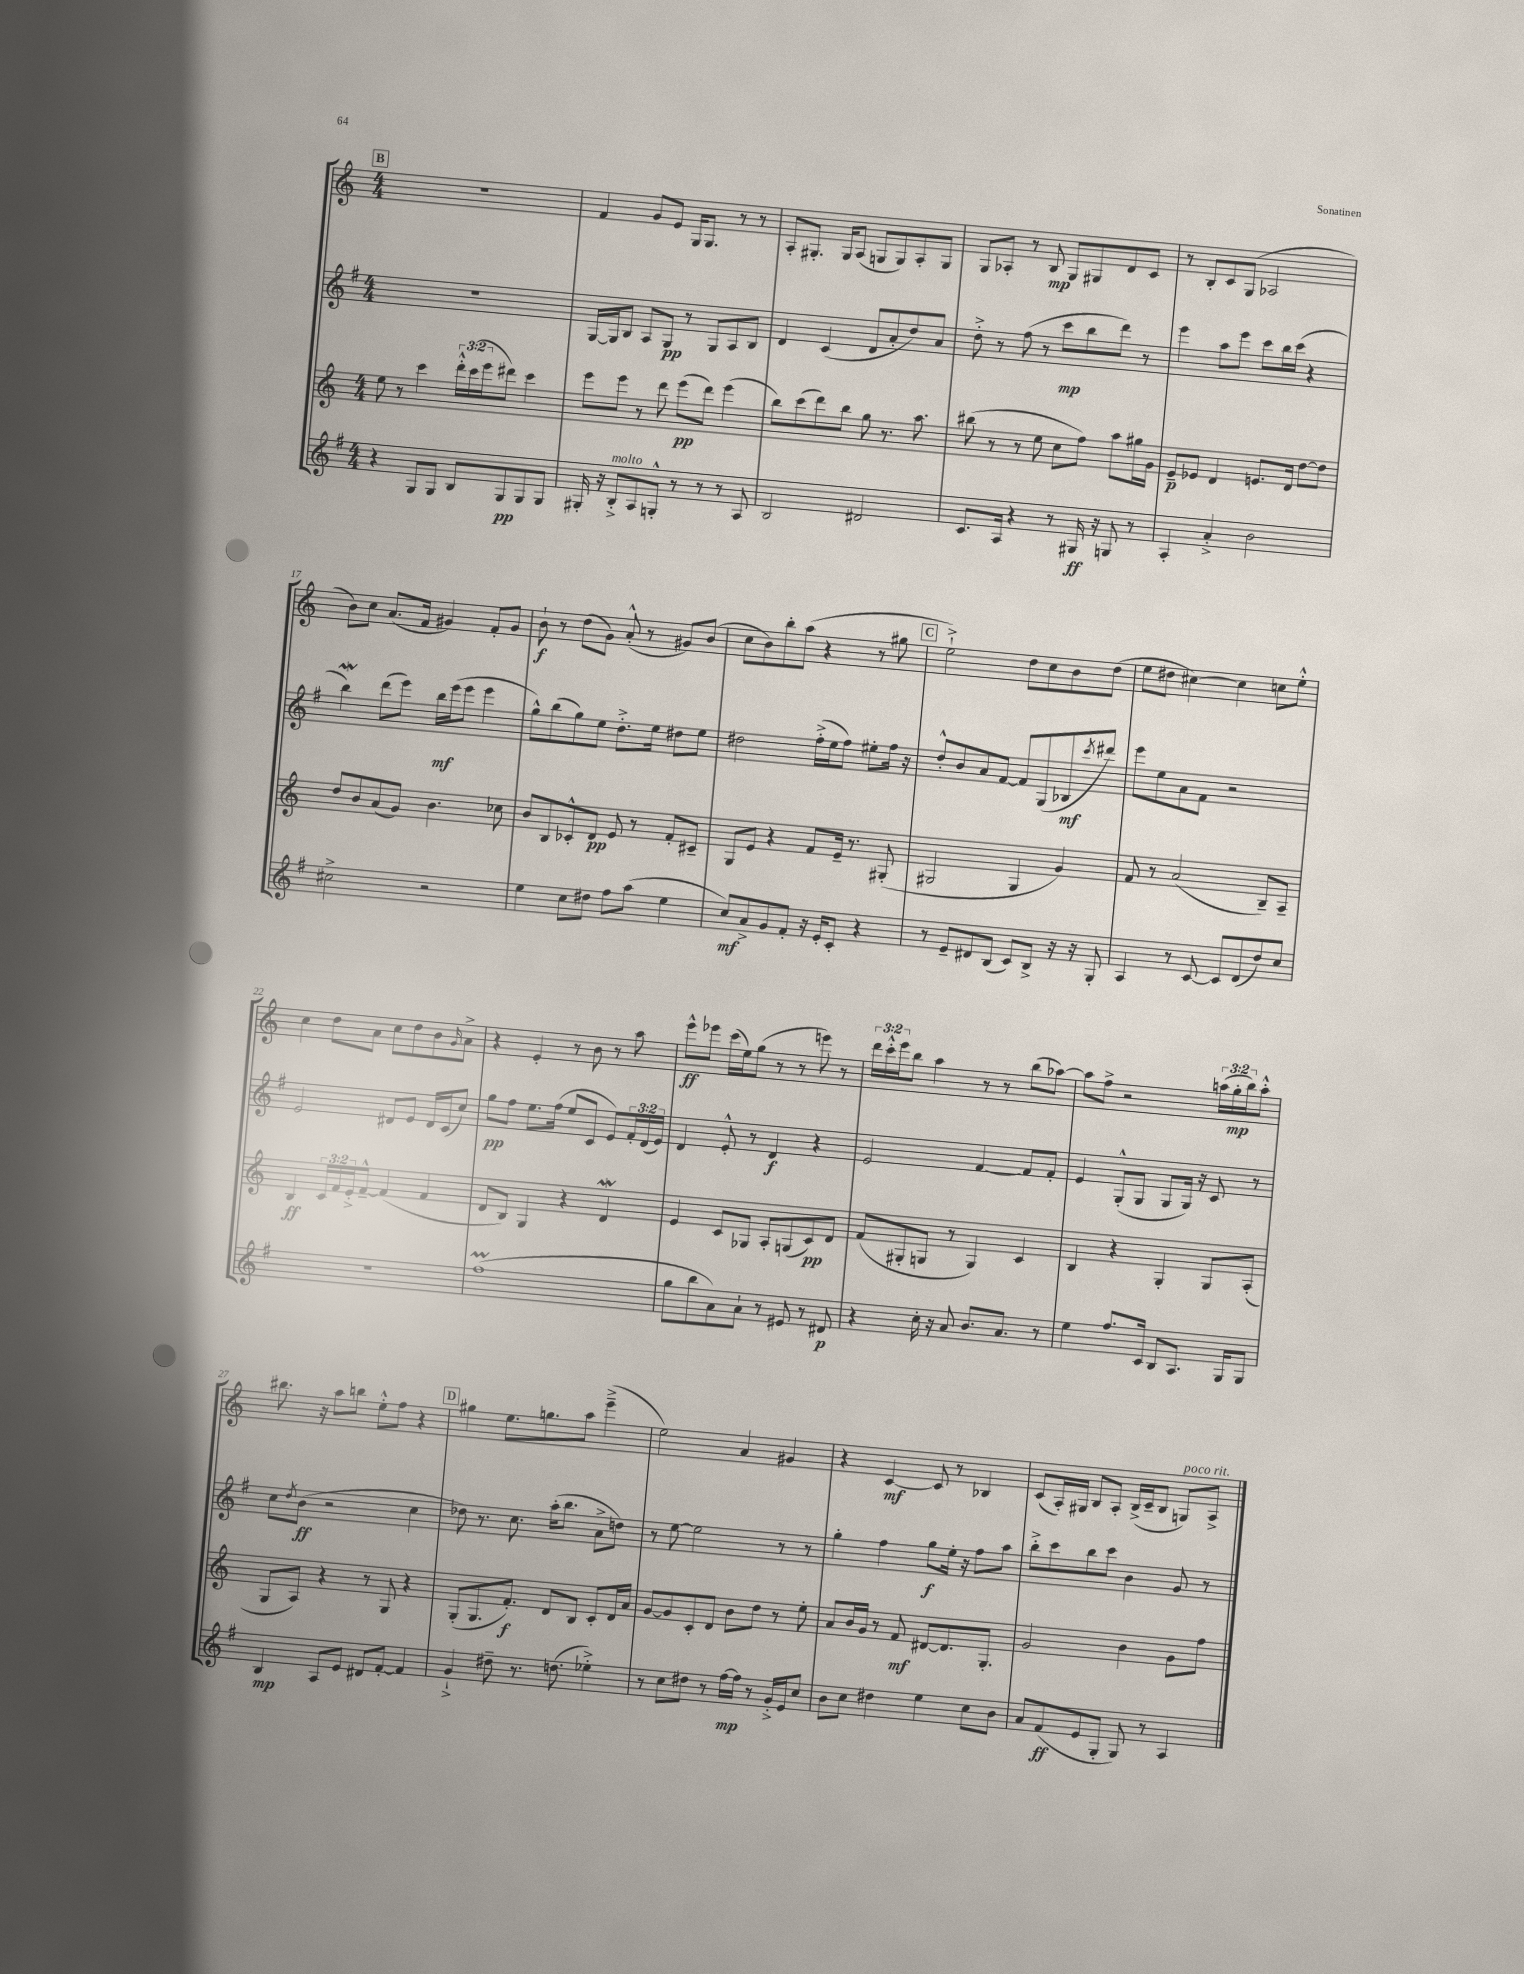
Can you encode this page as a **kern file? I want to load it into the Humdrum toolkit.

**kern	**kern	**kern	**kern
*staff4	*staff3	*staff2	*staff1
*clefG2	*clefG2	*clefG2	*clefG2
*k[f#]	*k[]	*k[f#]	*k[]
*M4/4	*M4/4	*M4/4	*M4/4
4r	8ee	1r	1r
.	8r	.	.
8G	4ccc	.	.
8G	.	.	.
8B	24ddd'^^	.	.
.	(24ccc	.	.
.	24eee	.	.
8G	8ddd#)	.	.
8G	4ccc	.	.
8G	.	.	.
=	=	=	=
16G#'	8eee	[16G	4f
16r	.	16G]	.
8B'^	8eee	8B	.
8A	8r	8A	8g
8G'^^	8ddd	8G	8e
8r	(8eee	8r	16G
.	.	.	8.G
8r	8ddd)	8G	.
8r	(4eee	8A	8r
8A	.	8B	8r
=	=	=	=
2B	8bb)	4d	8A'
.	(8ccc	.	8.G#'
.	8ddd)	(4c	.
.	.	.	16G#
.	8bb	.	(8A
2d#	8gg	8d	8G
.	8.r	8a'	8G)
.	.	8dd)	8A'
.	8.aa	.	.
.	.	8a	8G
=	=	=	=
8.c	(8bb#	8dd'^	8G
.	8r	8r	8A-'
16A	.	.	.
4r	8r	(8ff#	8r
.	8ee	8r	8B
8r	8cc	8ccc	8G
16G#	8ff)	8bb	8G#
16r	.	.	.
8G	8aa	8ddd)	8d
8r	16gg#	8r	8c
.	16g	.	.
=	=	=	=
4A'	8e~	4eee	8r
.	8e-	.	8B'
4a'^	4d	8aa	8c
.	.	8eee	(8G
2b	8.e	8ccc	2A-
.	.	16bb	.
.	16d	(16ccc	.
.	[8dd	4r	.
.	8dd]	.	.
=	=	=	=
2cc#^	8dd	4bb)	8b)
.	8b	.	8cc
.	(8a	(8ddd	(8.a
.	8g)	8eee)	.
.	.	.	16f
2r	4.b	16bb	4g#)
.	.	(16eee	.
.	.	8eee	.
.	.	4eee	8f'
.	8cc-	.	8g#
=	=	=	=
4ee	8b	8gg^^)	8b`
.	8B	(8bb	8r
8cc	8c-'^^	8gg)	(8dd
8dd#	8d	8ee	8g)
8ff#	8e	8.dd'^	(8a'^^
(8aa	8r	.	8r
.	.	16ee	.
4ee	8f'	8dd#	8g#)
.	8c#~	8ee	(8b
=	=	=	=
8cc)	8G	2dd#	8cc
8a^	8e	.	8b)
8g	4r	.	8bb'
8f#'	.	.	(8aa
16r	8f	(16ff#'^	4r
16e'	.	16ee	.
8c'	16e~	8ff#)	.
.	8.r	.	.
4r	.	8ee#'	8r
.	(8G#'	16ff#	8gg#
.	.	16r	.
=	=	=	=
8r	2G#	8dd'^^	2ee`^)
8e~	.	8b	.
8d#	.	8a	.
(8B	.	[8f#	.
8c)	4G#	8f#]	8dd
8B^	.	(8G	8cc
16r	4g)	8B-	8b
16r	.	.	.
.	.	8qccc	.
8G'	.	8ddd#)	(8dd
=	=	=	=
4A	8f	8eee	8ee
.	8r	8ee	8dd#
8r	(2a	8a	[4cc#)
[8c	.	8f#	.
8c]	.	2r	4cc#]
(8d	.	.	.
8dd)	8B~)	.	8cc
8cc	8A~	.	8ee'^^
=	=	=	=
1r	4B	2e	4cc
.	24c	.	8dd
.	24f	.	.
.	24e'^	.	.
.	[8f~^^	.	8a
.	(4f]	8d#	8cc
.	.	8e	8dd
.	4f	16d#	8b
.	.	(16c	.
.	.	.	16qqg
.	.	8cc)	8a^
=	=	=	=
(1ff#	8d	8gg	4r
.	8B)	8ff#	.
.	4G	8.ee	4e'
.	.	(16ff#	.
.	4r	8ee	8r
.	.	8c	8b
.	4d	8e)	8r
.	.	24f#'	8aa
.	.	(24d	.
.	.	24e)	.
=	=	=	=
8gg	4e	4d	8eee^^
8bb	.	.	8eee-
8a)	8c	8e'^^	(16ccc
.	.	.	16ee)
8a`	8G-	8r	(8gg
8r	8A'	4d	8r
8e#	(8G	.	8r
8r	8c)	4r	8eee)
8d#	8d	.	8r
=	=	=	=
4r	(8f	2e	24ddd
.	.	.	24ccc'^^
.	.	.	24eee
.	8G#'	.	8bb
16cc'	8G	.	4aa
16r	.	.	.
8a	8r	.	.
8.b	4G)	[4f#	8r
.	.	.	8r
8.a	.	.	.
.	4c	8f#]	(8bb
8r	.	8f#'	[8aa-)
=	=	=	=
4ee	4B	4e	8aa-]
.	.	.	8ff^
8.ff#	4r	(8G'^^	2r
.	.	8G	.
16c	.	.	.
8B	4G'	8G	.
8.A	.	16G)	.
.	.	16r	.
.	8G	8c	(24aa
.	.	.	24gg'
16G	.	.	.
.	.	.	24bb)
8G	(8A'	8r	8aa'^^
=	=	=	=
4B	8G	8cc	8.bb#
.	.	8qdd	.
.	8A)	(8b	.
.	.	.	16r
8A	4r	2r	8aa
8e	.	.	8bb
8d#	8r	.	8ee'^^
[8f#'	8G	.	8ff
4f#]	4r	4cc	4r
=	=	=	=
4g`^	(8G'	8dd-)	4gg#
.	8.G	8.r	.
8dd#~	.	.	8.ee
.	8.f')	8.cc	.
8.r	.	.	.
.	.	.	8.gg
.	8d	(16aa'	.
(8.dd	.	8.bb	.
.	8B	.	8aa
4ee-'^)	8c'	8a^	(4eee~^
.	16d	8dd)	.
.	16a	.	.
=	=	=	=
8r	[8g	8r	2ee)
8cc	8g]	[8ee	.
8dd#	8c'	2ee]	.
8r	8d	.	.
[16ff#	8b	.	4a
16ff#]	.	.	.
8r	8dd	.	.
16g'^	8r	8r	4g#
16e	.	.	.
8cc	8ee'	8r	.
=	=	=	=
8b	8a	4gg'	4r
8cc	16b	.	.
.	16g	.	.
4dd#	8r	4ff#	[4c
.	8f	.	.
4ee	[8d#	8gg	8c]
.	8.d#]	16ee'	8r
.	.	16r	.
8cc	.	8ff#	4B-
.	8.G'	.	.
8b	.	8aa	.
=	=	=	=
8a	2g	8bb'^	(8c
(8f#	.	8ccc	16A')
.	.	.	16G#
8e	.	8bb	8B
8G'	.	8ccc	8A'
8G)	4b	4b	(16B^
.	.	.	16c~
8r	.	.	8B
4A	8g	8g	8G)
.	8ff	8r	8A^
==	==	==	==
*-	*-	*-	*-
